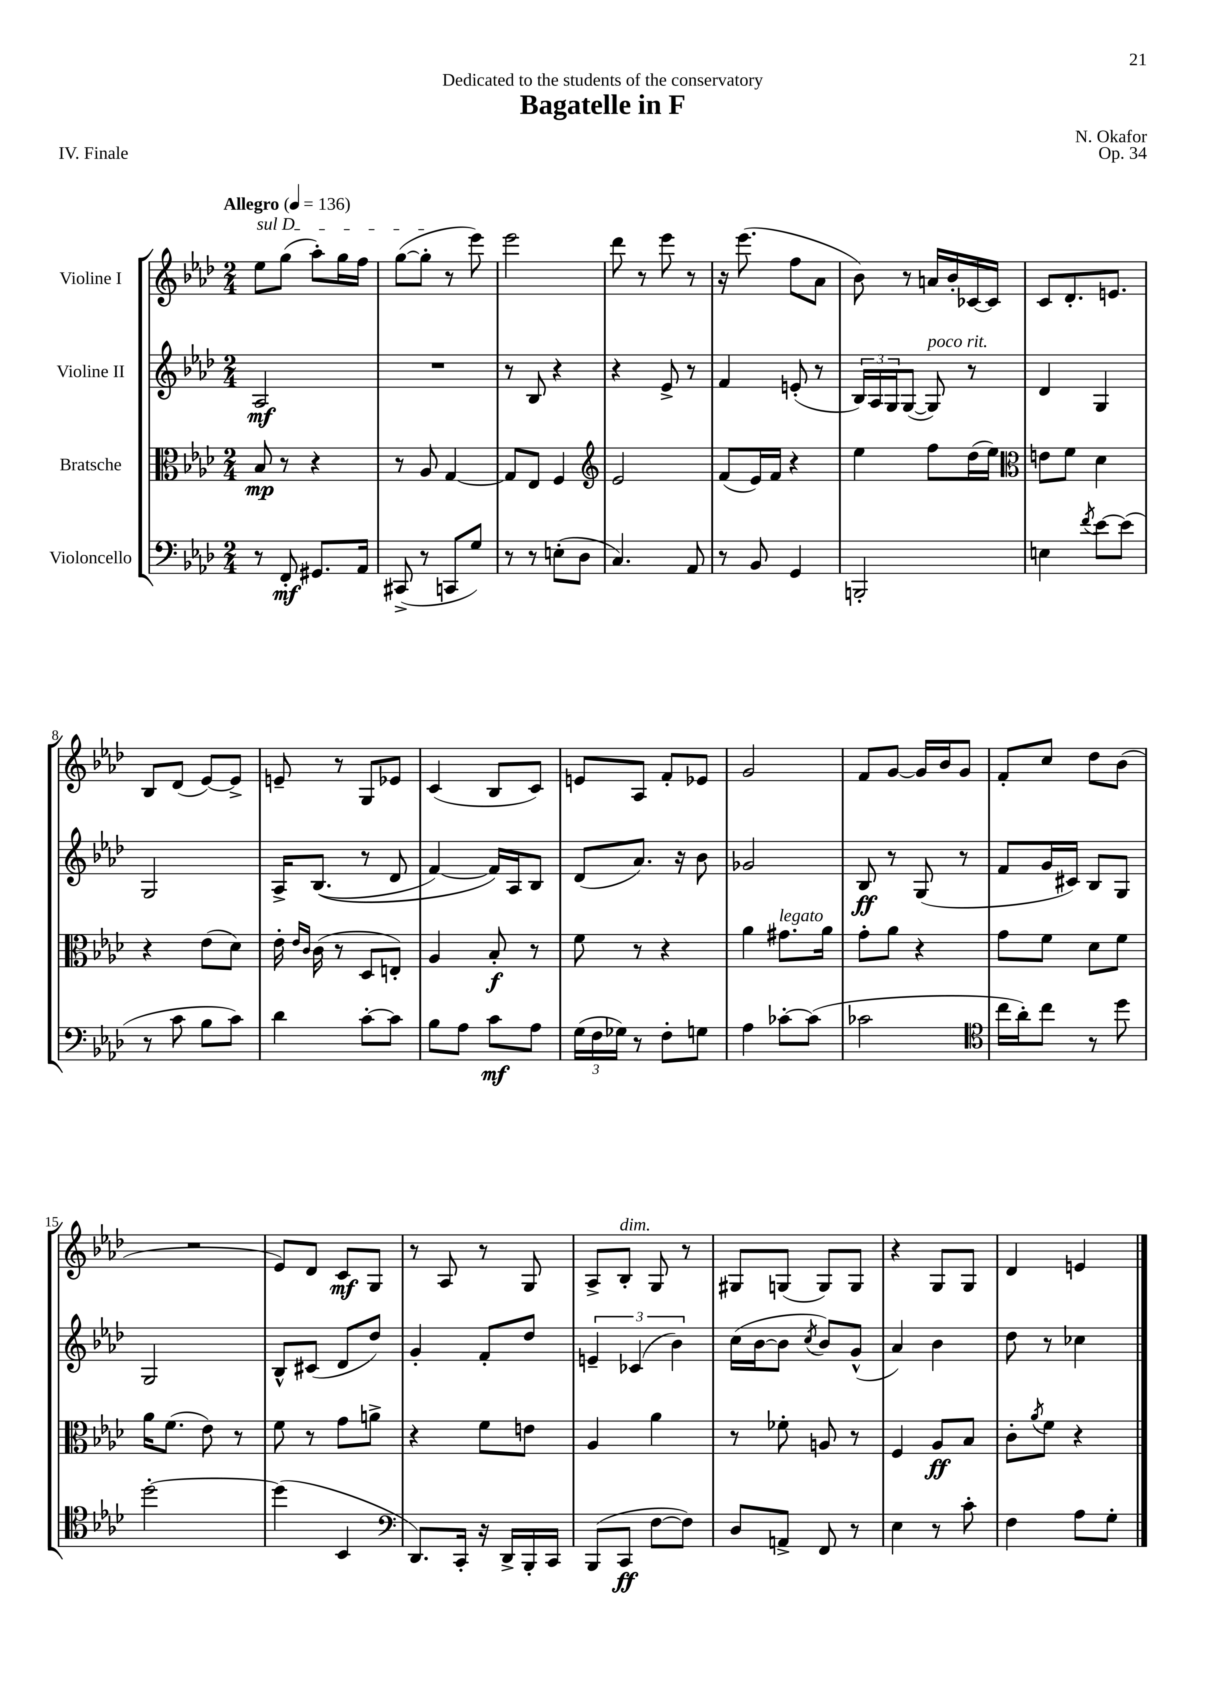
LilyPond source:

\header { title = "Bagatelle in F" composer = "N. Okafor" dedication = "Dedicated to the students of the conservatory" opus = "Op. 34" piece = "IV. Finale" }
<<
\new StaffGroup <<
\new Staff = "s0" \with { instrumentName = "Violine I" } {
    \clef treble \key aes \major \numericTimeSignature \time 2/4 \tempo "Allegro" 4 = 136
    \once \override TextSpanner.bound-details.left.text = \markup { \italic "sul D" } ees''8\startTextSpan g''8( aes''8-.) g''16 f''16 |
    g''8~( g''8-.\stopTextSpan r8 ees'''8) |
    ees'''2 |
    des'''8 r8 ees'''8 r8 |
    r16 ees'''8.( f''8 aes'8 |
    bes'8) r8 a'16 bes'16-. ces'16~ ces'16 |
    c'8 des'8.-. e'8. |
    bes8 des'8( ees'8~) ees'8-> |
    e'8-- r8 g8 ees'8 |
    c'4( bes8 c'8) |
    e'8 aes8 f'8-. ees'8 |
    g'2 |
    f'8 g'8~ g'16 bes'16 g'8 |
    f'8-. c''8 des''8 bes'8( |
    R2 |
    ees'8) des'8 c'8\mf g8 |
    r8 aes8 r8 g8 |
    aes8-> bes8-.^\markup { \italic "dim." } g8 r8 |
    gis8 g8( g8) g8 |
    r4 g8 g8 |
    des'4 e'4 \bar "|." |
}
\new Staff = "s1" \with { instrumentName = "Violine II" } {
    \clef treble \key aes \major \numericTimeSignature \time 2/4
    aes2\mf |
    R2 |
    r8 bes8 r4 |
    r4 ees'8-> r8 |
    f'4 e'8-.( r8 |
    \tuplet 3/2 { bes16) aes16 g16 } g8~( g8^\markup { \italic "poco rit." }) r8 |
    des'4 g4 |
    g2 |
    aes16-> bes8.(\( r8 des'8 |
    f'4~) f'16\) aes16 bes8 |
    des'8( aes'8.) r16 bes'8 |
    ges'2 |
    bes8\ff r8 g8( r8 |
    f'8 g'16 cis'16) bes8 g8 |
    g2 |
    bes8-^ cis'8( des'8 des''8) |
    g'4-. f'8-. des''8 |
    \tuplet 3/2 { e'4-- ces'4( bes'4) } |
    c''16( bes'16~ bes'8 \acciaccatura { c''8 } bes'8) g'8-^( |
    aes'4) bes'4 |
    des''8 r8 ces''4 \bar "|." |
}
\new Staff = "s2" \with { instrumentName = "Bratsche" } {
    \clef alto \key aes \major \numericTimeSignature \time 2/4
    bes8\mp r8 r4 |
    r8 aes8 g4~ |
    g8 ees8 f4 |
    \clef treble ees'2 |
    f'8( ees'16) f'16 r4 |
    ees''4 f''8 des''16( ees''16) |
    \clef alto e'8 f'8 des'4 |
    r4 ees'8( des'8) |
    ees'16-. \grace { ees'16 c'16 } c'16( r8 des8 e8-.) |
    aes4 bes8-.\f r8 |
    f'8 r8 r4 |
    aes'4 gis'8.^\markup { \italic "legato" } aes'16 |
    g'8-. aes'8 r4 |
    g'8 f'8 des'8 f'8 |
    aes'16 f'8.( ees'8) r8 |
    f'8 r8 g'8 a'8-> |
    r4 f'8 e'8 |
    aes4 aes'4 |
    r8 fes'8-. a8 r8 |
    f4 aes8\ff bes8 |
    c'8-. \acciaccatura { aes'8 } f'8 r4 \bar "|." |
}
\new Staff = "s3" \with { instrumentName = "Violoncello" } {
    \clef bass \key aes \major \numericTimeSignature \time 2/4
    r8 f,8-.\mf gis,8. aes,16 |
    cis,8->( r8 c,8 g8) |
    r8 r8 e8-.( des8 |
    c4.) aes,8 |
    r8 bes,8 g,4 |
    b,,2-. |
    e4 \acciaccatura { f'8 } ees'8~ ees'8( |
    r8 c'8 bes8 c'8) |
    des'4 c'8~-. c'8 |
    bes8 aes8 c'8\mf aes8 |
    \tuplet 3/2 { g16( f16 ges16) } r8 f8-. g8 |
    aes4 ces'8~-. ces'8( |
    ces'2 |
    \clef tenor c''16 aes'16-.) c''8 r8 des''8 |
    des''2~-. |
    des''4( bes,4 |
    \clef bass des,8.) c,16-. r16 des,16-> bes,,16-. c,16 |
    bes,,8( c,8\ff f8~ f8) |
    des8 a,8-> f,8 r8 |
    ees4 r8 c'8-. |
    f4 aes8 g8-. \bar "|." |
}
>>
>>
